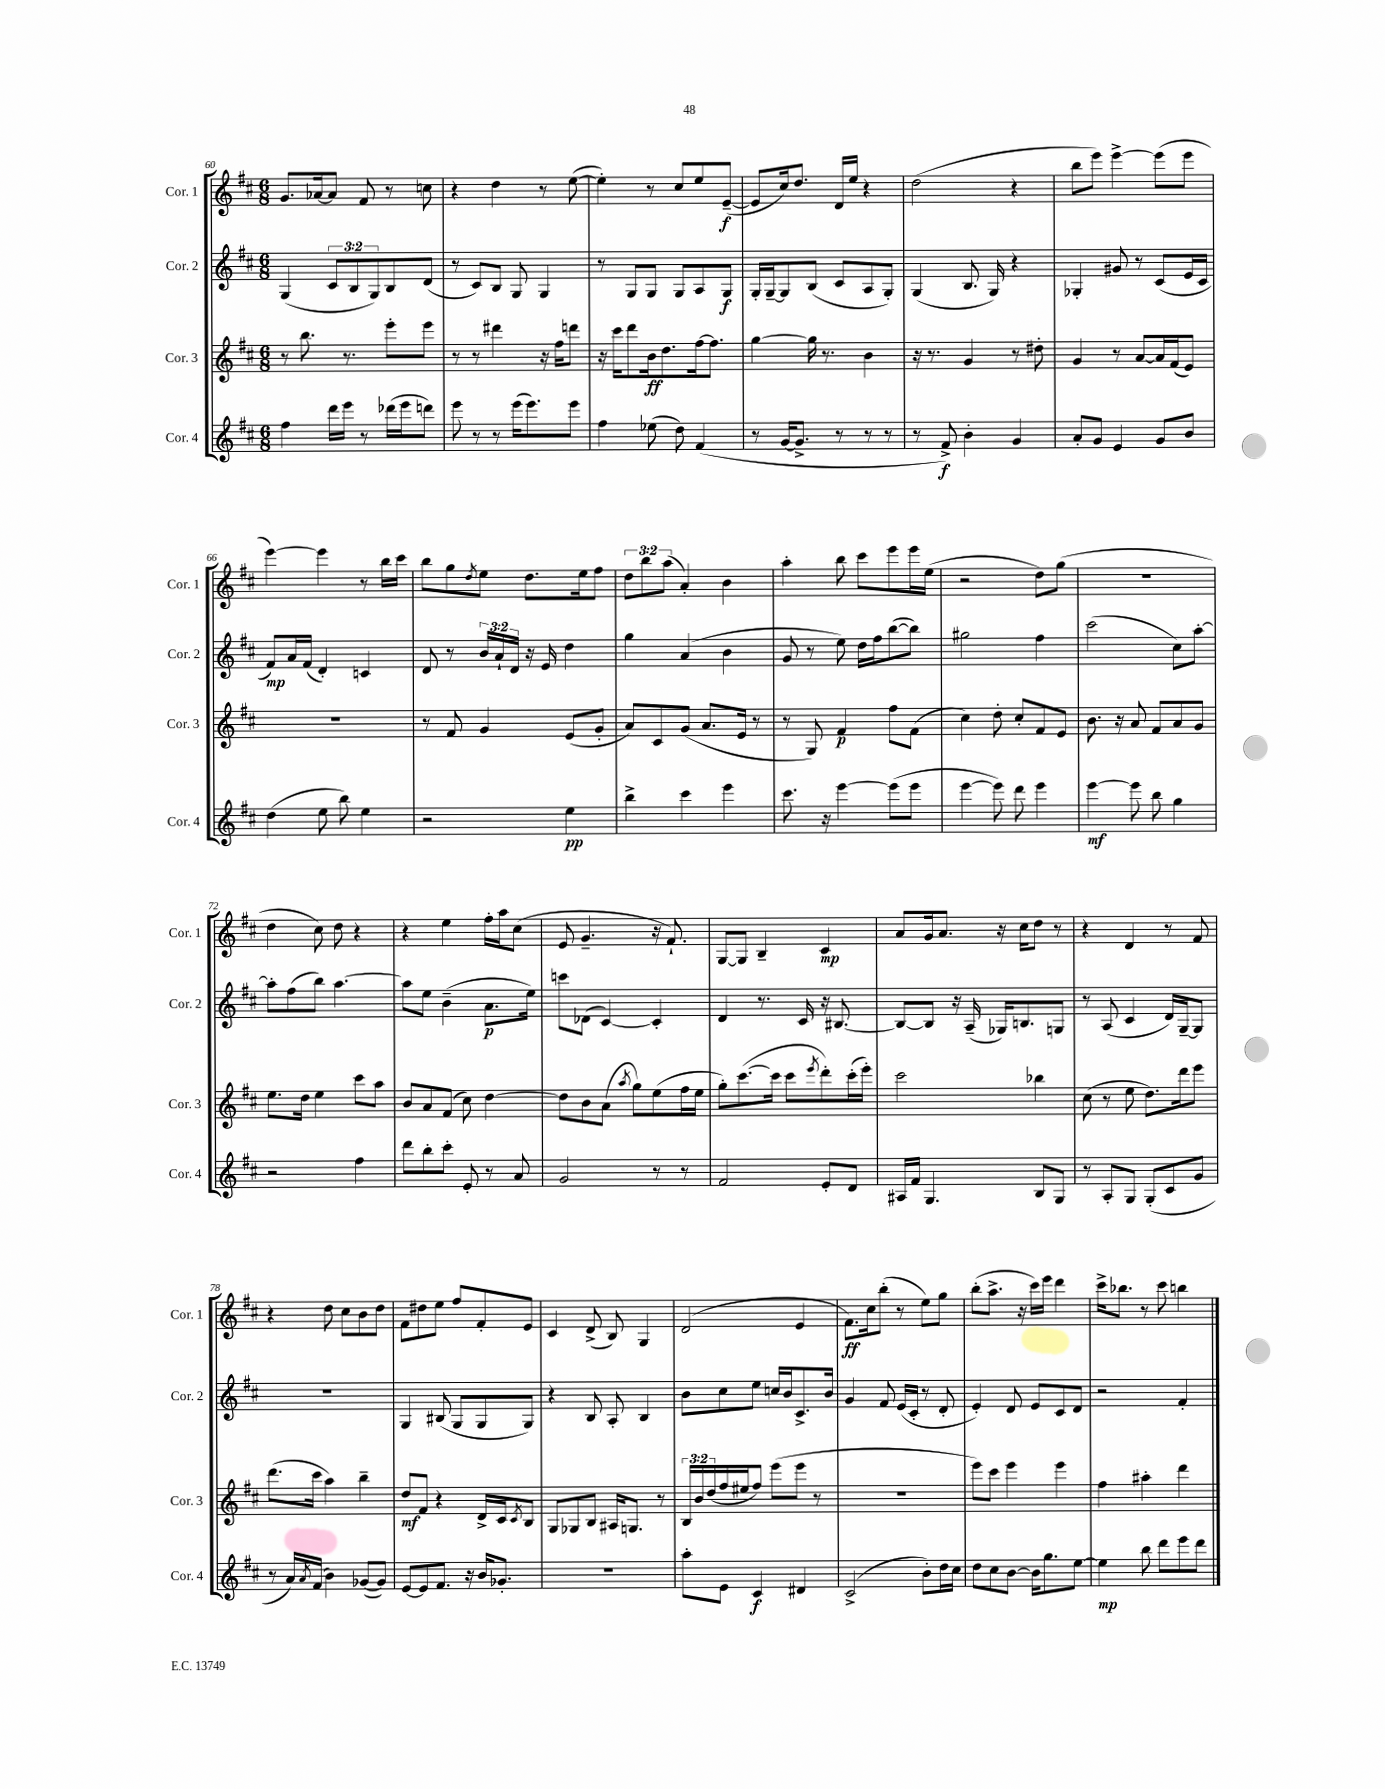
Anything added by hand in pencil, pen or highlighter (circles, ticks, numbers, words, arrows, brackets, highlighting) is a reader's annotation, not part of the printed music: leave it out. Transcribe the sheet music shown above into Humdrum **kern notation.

**kern	**dynam	**kern	**dynam	**kern	**dynam	**kern	**dynam
*part4	*part4	*part3	*part3	*part2	*part2	*part1	*part1
*staff4	*staff4	*staff3	*staff3	*staff2	*staff2	*staff1	*staff1
*I"Cor. 4	*	*I"Cor. 3	*	*I"Cor. 2	*	*I"Cor. 1	*
*I'Cor. 4	*	*I'Cor. 3	*	*I'Cor. 2	*	*I'Cor. 1	*
*clefG2	*	*clefG2	*	*clefG2	*	*clefG2	*
*k[f#c#]	*	*k[f#c#]	*	*k[f#c#]	*	*k[f#c#]	*
*M6/8	*	*M6/8	*	*M6/8	*	*M6/8	*
=60	=60	=60	=60	=60	=60	=60	=60
4ff#\	.	8r	.	(4G/	.	8.g/L	.
.	.	8.bb\	.	.	.	.	.
.	.	.	.	.	.	[16a-X/k	.
16ddd\LL	.	.	.	12c#/L	.	8a-/J]	.
16eee\JJ	.	8.r	.	.	.	.	.
.	.	.	.	12B/	.	.	.
8r	.	.	.	.	.	8f#/	.
.	.	.	.	12G/)	.	.	.
(16ddd-X\LL	.	8eee'\L	.	8B/	.	8r	.
16eee\J	.	.	.	.	.	.	.
8dddn\J)	.	8eee\J	.	(8d/J	.	8ccn\	.
=61	=61	=61	=61	=61	=61	=61	=61
8eee\	.	8r	.	8r	.	4r	.
8r	.	8r	.	8c#/L)	.	.	.
8r	.	4ddd#X\	.	8B/J	.	4dd\	.
(16eee\KL	.	.	.	8G/	.	.	.
8.eee\)	.	.	.	.	.	.	.
.	.	16r	.	4G/	.	8r	.
.	.	16ff#\KL	.	.	.	.	.
8eee\J	.	8dddn\J	.	.	.	([8ee\	.
=62	=62	=62	=62	=62	=62	=62	=62
4ff#\	.	16r	.	8r	.	4ee'\])	.
.	.	16ccc#\KL	.	.	.	.	.
.	.	8ddd\	.	8G/L	.	.	.
(8ee-X\	.	16b\k	ff	8G/J	.	8r	.
.	.	8.dd\	.	.	.	.	.
8dd\)	.	.	.	8G/L	.	8cc#/L	.
(4f#/	.	[16ff#\k	.	8A/	.	8ee/	.
.	.	8.ff#\J]	.	.	.	.	.
.	.	.	.	8G/J	f	([8e~/J	f
=63	=63	=63	=63	=63	=63	=63	=63
8r	.	[4gg\	.	16G'/LL	.	8e/L]	.
.	.	.	.	[16G~/J	.	.	.
[16g/KL	.	.	.	8G/]	.	16cc#/k)	.
8.g^/J]	.	.	.	.	.	8.dd/J	.
.	.	16gg\]	.	(8B/J	.	.	.
.	.	8.r	.	.	.	.	.
8r	.	.	.	8c#/L	.	16d/LL	.
.	.	.	.	.	.	16ee/JJ	.
8r	.	4b\	.	8A/	.	4r	.
8r	.	.	.	8G'/J)	.	.	.
=64	=64	=64	=64	=64	=64	=64	=64
8r	.	16r	.	(4G/	.	(2dd\	.
.	.	8.r	.	.	.	.	.
8f#^/)	f	.	.	.	.	.	.
4b'\	.	4g/	.	8.B/	.	.	.
.	.	.	.	16G/)	.	.	.
4g/	.	8r	.	4r	.	4r	.
.	.	8dd#X'\	.	.	.	.	.
=65	=65	=65	=65	=65	=65	=65	=65
8a'/L	.	4g/	.	4G-X'/	.	8bb\L	.
8g/J	.	.	.	.	.	8eee\J)	.
4e/	.	8r	.	8g#X/	.	[4eee^\	.
.	.	[8a/L	.	8r	.	.	.
8g/L	.	16a/L]	.	(8c#/L	.	(8eee\L]	.
.	.	(16f#/J	.	.	.	.	.
8b/J	.	8e/J)	.	16e/L	.	8eee\J	.
.	.	.	.	16c#/JJ	.	.	.
!!LO:LB:g=z
=66	=66	=66	=66	=66	=66	=66	=66
(4dd\	.	2.r	.	8f#/L)	mp	[4eee\)	.
.	.	.	.	16a/L	.	.	.
.	.	.	.	(16f#/JJ	.	.	.
8ee\	.	.	.	4d'/)	.	4eee\]	.
8bb\)	.	.	.	.	.	.	.
4ee\	.	.	.	4cn/	.	8r	.
.	.	.	.	.	.	16bb\LL	.
.	.	.	.	.	.	16ccc#\JJ	.
=67	=67	=67	=67	=67	=67	=67	=67
2r	.	8r	.	8d/	.	8bb\L	.
.	.	8f#/	.	8r	.	8gg\	.
.	.	.	.	.	.	8qdd/	.
.	.	4g/	.	24b/LL	.	8ee\J	.
.	.	.	.	24a`/	.	.	.
.	.	.	.	24d/JJ	.	.	.
.	.	.	.	16r	.	8.dd\L	.
.	.	.	.	16e/	.	.	.
4ee\	pp	(8e/L	.	4dd\	.	.	.
.	.	.	.	.	.	16ee\k	.
.	.	8g'/J	.	.	.	8ff#\J	.
=68	=68	=68	=68	=68	=68	=68	=68
4bb^\	.	8a/L)	.	4gg\	.	12dd\L	.
.	.	.	.	.	.	12bb\	.
.	.	8c#/	.	.	.	.	.
.	.	.	.	.	.	(12aa\J	.
4ccc#\	.	(8g/J	.	(4a/	.	4a'/)	.
.	.	8.a/L	.	.	.	.	.
4eee\	.	.	.	4b\	.	4b\	.
.	.	16e/Jk	.	.	.	.	.
.	.	8r	.	.	.	.	.
=69	=69	=69	=69	=69	=69	=69	=69
8.ccc#\	.	8r	.	8g/	.	4aa'\	.
.	.	8G/)	.	8r	.	.	.
16r	.	.	.	.	.	.	.
[4eee\	.	4f#/	p	8ee\)	.	8bb\	.
.	.	.	.	16dd\LL	.	8ccc#\L	.
.	.	.	.	16ff#\J	.	.	.
(8eee\L]	.	8ff#\L	.	([8bb\	.	8eee\	.
8eee\J	.	(8f#\J	.	8bb\J])	.	16eee\L	.
.	.	.	.	.	.	(16ee\JJ	.
=70	=70	=70	=70	=70	=70	=70	=70
[4eee\	.	4cc#\)	.	2gg#X\	.	2r	.
8eee\])	.	8dd'\	.	.	.	.	.
8ddd\	.	8cc#'/L	.	.	.	.	.
4eee\	.	8f#/	.	4ff#\	.	8dd\L)	.
.	.	8e/J	.	.	.	(8gg\J	.
=71	=71	=71	=71	=71	=71	=71	=71
[4eee\	mf	8.b\	.	(2ccc#\	.	2.r	.
.	.	16r	.	.	.	.	.
8eee\]	.	8a/	.	.	.	.	.
8bb\	.	8f#/L	.	.	.	.	.
4gg\	.	8a/	.	8cc#\L)	.	.	.
.	.	8g/J	.	[8aa'\J	.	.	.
!!LO:LB:g=z
=72	=72	=72	=72	=72	=72	=72	=72
2r	.	8.ee\L	.	8aa'\L]	.	4dd\	.
.	.	.	.	(8ff#\	.	.	.
.	.	16dd\Jk	.	.	.	.	.
.	.	4ee\	.	8bb\J)	.	8cc#\)	.
.	.	.	.	[4.aa\	.	8dd\	.
4ff#\	.	8ccc#\L	.	.	.	4r	.
.	.	8aa\J	.	.	.	.	.
=73	=73	=73	=73	=73	=73	=73	=73
8ddd\L	.	8b/L	.	8aa\L]	.	4r	.
8bb'\	.	8a/	.	8ee\J	.	.	.
8ccc#'\J	.	(8f#/J	.	(4b~\	.	4ee\	.
8e'/	.	8cc#\)	.	.	.	.	.
8r	.	[4dd\	.	8.a\L	p	16ff#'\LL	.
.	.	.	.	.	.	16aa\J	.
8a/	.	.	.	.	.	(8cc#\J	.
.	.	.	.	16ee\Jk)	.	.	.
=74	=74	=74	=74	=74	=74	=74	=74
2g/	.	8dd\L]	.	8cccn\L	.	8e/	.
.	.	8b\	.	(8d-X\J	.	4.g~/	.
.	.	(8a\J	.	[4c#/)	.	.	.
.	.	8qaa/	.	.	.	.	.
.	.	8gg\L)	.	.	.	.	.
8r	.	(8ee\	.	4c#'/]	.	16r	.
.	.	.	.	.	.	8.f#`/)	.
8r	.	16ff#\L	.	.	.	.	.
.	.	16ee\JJ	.	.	.	.	.
=75	=75	=75	=75	=75	=75	=75	=75
2f#/	.	8gg'\L)	.	4d/	.	[8G/L	.
.	.	([8.ccc#\	.	.	.	8G/J]	.
.	.	.	.	8.r	.	4B~/	.
.	.	16ccc#\Jk]	.	.	.	.	.
.	.	8ccc#\L	.	.	.	.	.
.	.	.	.	16c#/	.	.	.
.	.	8qeee/	.	.	.	.	.
8e'/L	.	8ddd'\)	.	16r	.	4c#/	mp
.	.	.	.	[8.B#X/	.	.	.
8d/J	.	(16ccc#'\L	.	.	.	.	.
.	.	16eee'\JJ)	.	.	.	.	.
=76	=76	=76	=76	=76	=76	=76	=76
16A#X/LL	.	2ccc#\	.	8B#/L_	.	8a/L	.
16f#/JJ	.	.	.	.	.	.	.
4.G/	.	.	.	8B#/J]	.	16g/k	.
.	.	.	.	.	.	8.a/J	.
.	.	.	.	16r	.	.	.
.	.	.	.	(16A~/	.	.	.
.	.	.	.	16G-X/KL)	.	16r	.
.	.	.	.	8.Bn/	.	16cc#\KL	.
8B/L	.	4bb-X\	.	.	.	8dd\J	.
8G/J	.	.	.	8Gn/J	.	8r	.
=77	=77	=77	=77	=77	=77	=77	=77
8r	.	(8cc#\	.	8r	.	4r	.
8A'/L	.	8r	.	(8A/	.	.	.
8G/J	.	8ee\	.	4c#/	.	4d/	.
(8G'/L	.	8.dd\L)	.	.	.	.	.
8c#/	.	.	.	16d/LL)	.	8r	.
.	.	16ddd\k	.	[16G~/J	.	.	.
8g/J	.	8eee\J	.	8G/J]	.	8f#/	.
!!LO:LB:g=z
=78	=78	=78	=78	=78	=78	=78	=78
8r	.	(8.ddd\L	.	2.r	.	4r	.
16a/LL)	.	.	.	.	.	.	.
8qa/	.	.	.	.	.	.	.
(16f#/JJ	.	16ccc#\Jk	.	.	.	.	.
4b\)	.	4aa\)	.	.	.	8dd\	.
.	.	.	.	.	.	8cc#\L	.
([8g-X/L	.	4bb~\	.	.	.	8b\	.
8g-/J])	.	.	.	.	.	8dd\J	.
=79	=79	=79	=79	=79	=79	=79	=79
[8e/L	.	8dd/L	mf	4G/	.	8f#\L	.
8e/]	.	8f#/J	.	.	.	8dd#X\	.
8.f#/J	.	4r	.	(8B#X/	.	8ee\J	.
.	.	.	.	8G/L	.	8ff#/L	.
16r	.	.	.	.	.	.	.
16b/KL	.	16d^/LL	.	8G/	.	8f#'/	.
8.g-X'/J	.	16c#/J	.	.	.	.	.
.	.	8qc#/	.	.	.	.	.
.	.	8B/J	.	8G/J)	.	8e/J	.
=80	=80	=80	=80	=80	=80	=80	=80
2.r	.	8G/L	.	4r	.	4c#/	.
.	.	8G-X/	.	.	.	.	.
.	.	8B/J	.	8B/	.	(8d^/	.
.	.	16A#X/KL	.	8A'/	.	8B/)	.
.	.	8.Gn/J	.	.	.	.	.
.	.	.	.	4B/	.	4G/	.
.	.	8r	.	.	.	.	.
=81	=81	=81	=81	=81	=81	=81	=81
8aa'\L	.	24B/LL	.	8b\L	.	(2d/	.
.	.	24b/	.	.	.	.	.
.	.	(24dd/	.	.	.	.	.
8e\J	.	16ff#/	.	8cc#\	.	.	.
.	.	16ee#X/J	.	.	.	.	.
4c#/	f	8ff#/J)	.	8ee\J	.	.	.
.	.	(8eee\L	.	16ccn/LL	.	.	.
.	.	.	.	16b/J	.	.	.
4d#X/	.	8eee\J	.	8.c#^/	.	4e/	.
.	.	8r	.	.	.	.	.
.	.	.	.	16b/Jk	.	.	.
=82	=82	=82	=82	=82	=82	=82	=82
(2c#^/	.	2.r	.	4g/	.	8.f#\L)	ff
.	.	.	.	.	.	16cc#\k	.
.	.	.	.	8f#/	.	(8bb'\J	.
.	.	.	.	(16e/LL	.	8r	.
.	.	.	.	16c#'/JJ	.	.	.
8b'\L)	.	.	.	8r	.	8ee\L)	.
16dd\L	.	.	.	8d'/	.	8gg\J	.
16cc#\JJ	.	.	.	.	.	.	.
=83	=83	=83	=83	=83	=83	=83	=83
8dd\L	.	8eee\L)	.	4e'/)	.	(8bb'\L	.
8cc#\	.	8ccc#\J	.	.	.	8.aa^\J	.
[8b\J	.	4eee\	.	8d/	.	.	.
.	.	.	.	.	.	16r	.
16b\KL]	.	.	.	8e/L	.	16ccc#\LL)	.
8.gg\	.	.	.	.	.	16eee\JJ	.
.	.	4eee\	.	8c#/	.	4ddd\	.
[8ee\J	.	.	.	8d/J	.	.	.
=84	=84	=84	=84	=84	=84	=84	=84
4ee\]	mp	4ff#\	.	2r	.	16ccc#^\KL	.
.	.	.	.	.	.	8.bb-X\J	.
8bb\	.	4aa#X'\	.	.	.	8r	.
8ddd\L	.	.	.	.	.	8ccc#\	.
8eee\	.	4ddd\	.	4f#'/	.	4bbn\	.
8ddd\J	.	.	.	.	.	.	.
==	==	==	==	==	==	==	==
*-	*-	*-	*-	*-	*-	*-	*-
